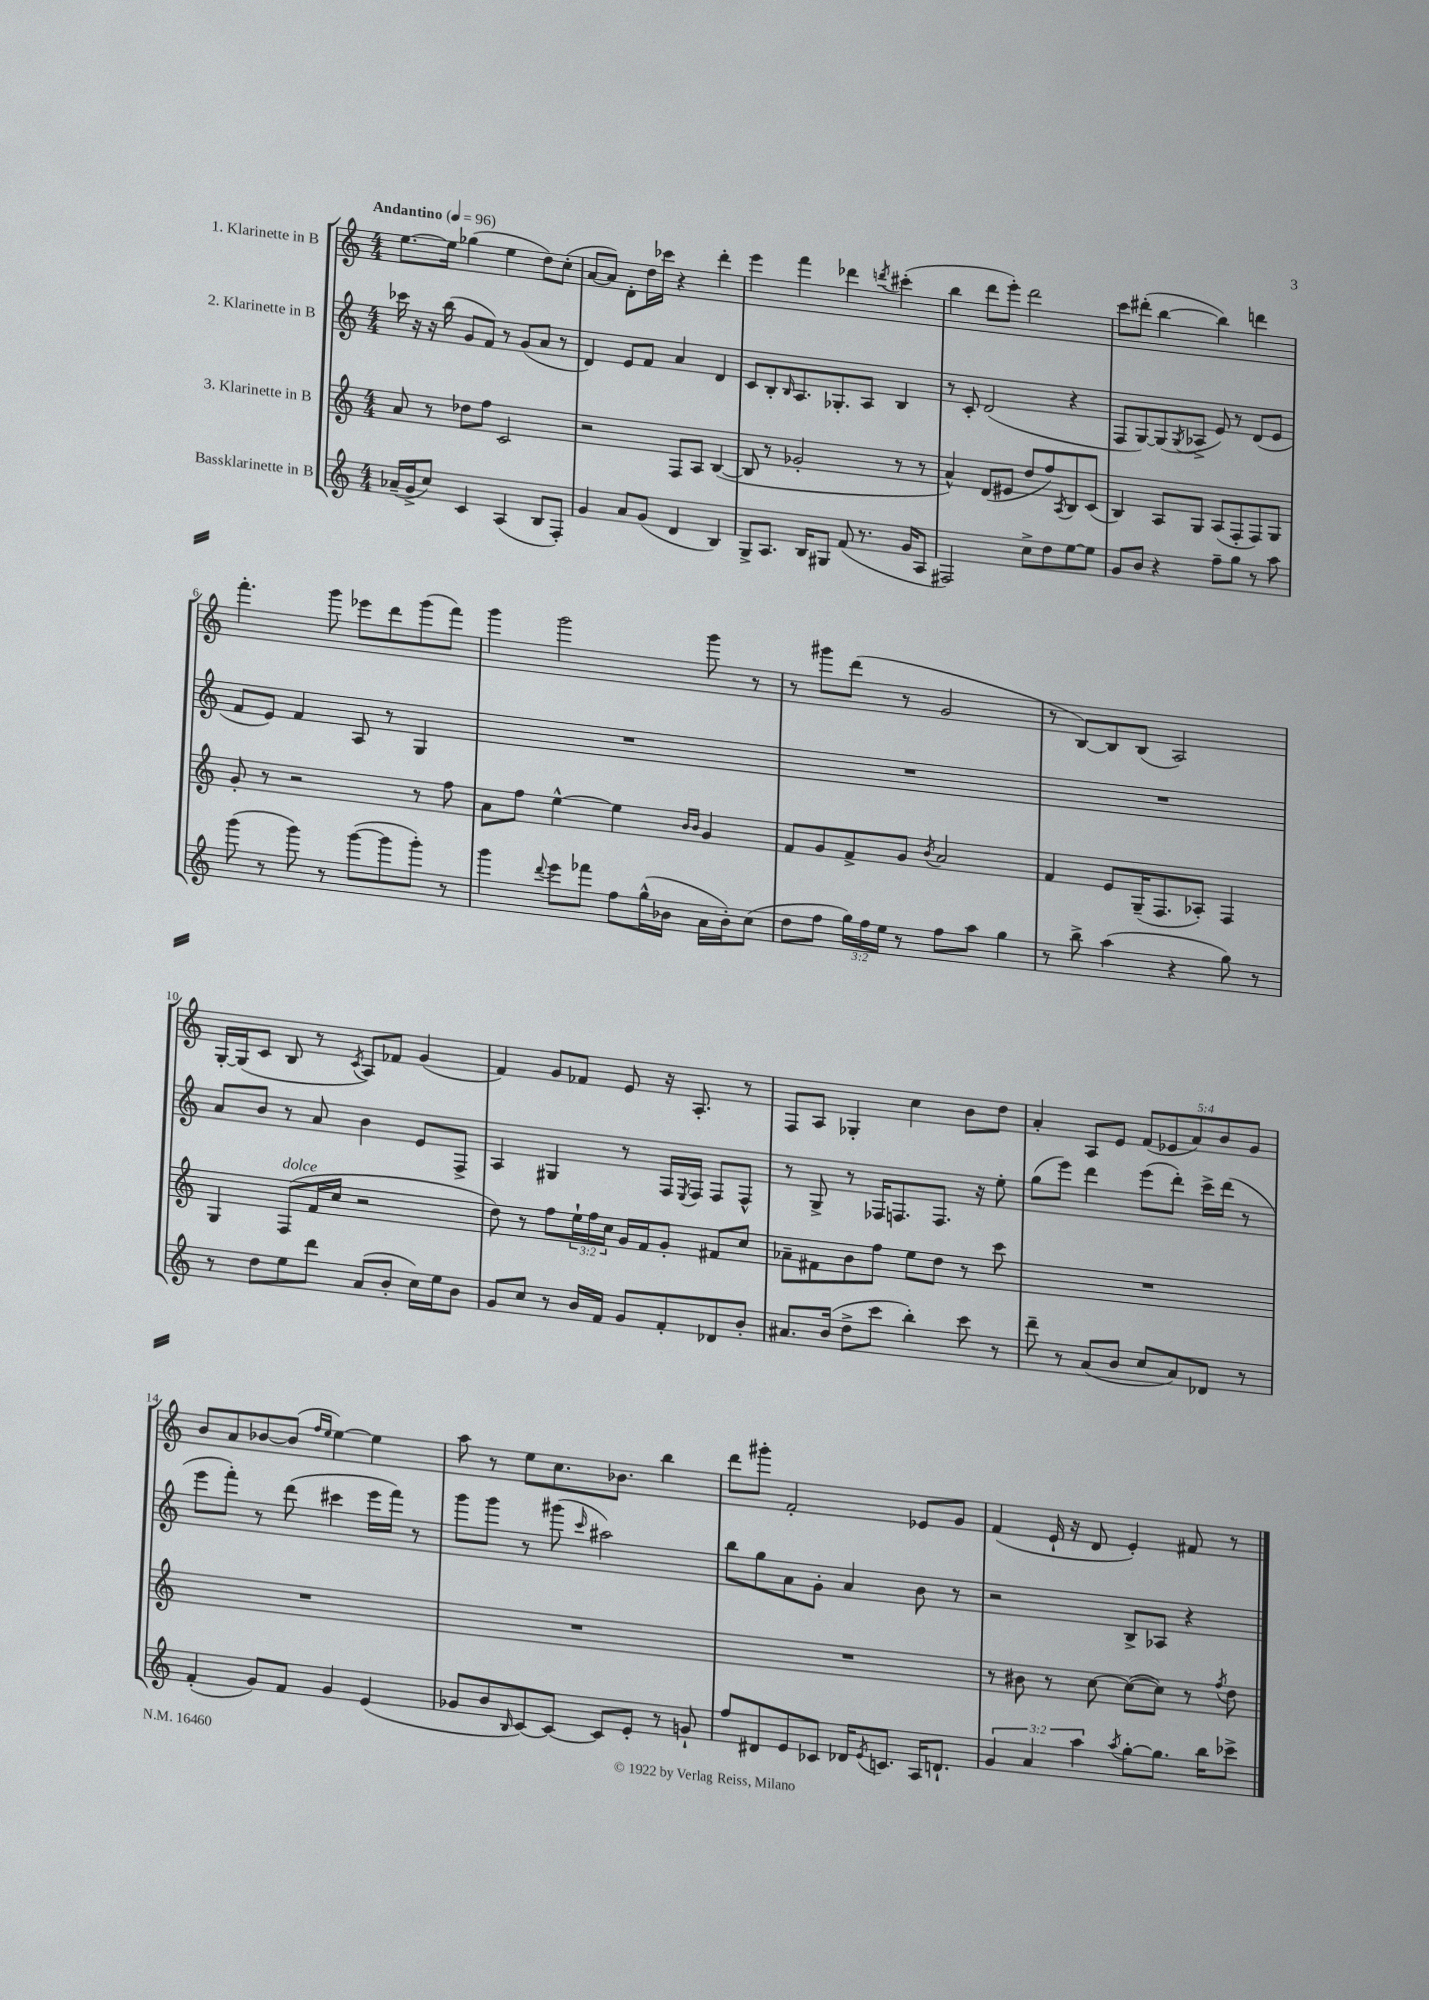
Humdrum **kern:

**kern	**kern	**kern	**kern
*staff4	*staff3	*staff2	*staff1
*clefG2	*clefG2	*clefG2	*clefG2
*k[]	*k[]	*k[]	*k[]
*M4/4	*M4/4	*M4/4	*M4/4
*MM96	*MM96	*MM96	*MM96
(16a-~/LL	8a/	16ccc-\	[8.ee\L
16g^/J	.	16r	.
8cc/J)	8r	16r	.
.	.	(16bb\	16ee\]Jk
4c/	8dd-\L	8g/L	(4gg-\
.	8ff\J	8f/J)	.
(4A/	2c/	8r	4ee\
.	.	(8g/L	.
8B/L	.	8a/J	8dd\L)
8F'/J)	.	8r	(8cc'\J
=	=	=	=
4g/	2r	4d/)	[8a/L
.	.	.	8a/]J)
8a/L	.	8e/L	8d'\L
(8g/J	.	8f/J	16dd\L
.	.	.	16ccc-\JJ
4d/	8F/L	4a/	4r
.	8A/J	.	.
4B/)	([4B/	4d/	4ddd'\
=	=	=	=
8G^/L	8B/]	8c/L	4eee\
8.A/J	8r	8B'/	.
.	.	16qqB/	.
.	2g-'/	8.A/	4fff\
16B/LK	.	.	.
8G#/J	.	.	.
.	.	8.G-'/	.
(8f/	.	.	4ddd-\
8.r	.	8A/J	.
.	.	.	8qddd/
.	8r	4B/	(4ccc#'\
16g/LK	.	.	.
8A/J	8r	.	.
=	=	=	=
2F#/)	4a^^/)	8r	4bb\
.	.	8c'/	.
.	(8d/L	(2d/	8ddd\L
.	8e#/J	.	8eee'\J)
8cc^\L	8dd/L	.	2ddd\
8dd\	8ff/)	.	.
.	8qA/	.	.
[8ee\	8B/	4r	.
8ee\]J	(8c/J	.	.
=	=	=	=
8g/L	4B/)	8F/L	8ccc\L
8b/J	.	[8G/)	(8ddd#'\J
4r	8A/L	(8G/]	[4bb\
.	.	8qG/	.
.	8G/J	8A-^/J	.
8ff~\L	(8A/L	8e/)	4bb\])
8gg\J	8F'/	8r	.
8r	8F/)	(8d/L	4ddd\
8aa\	8G/J	8e/J	.
=	=	=	=
(8ggg\	8g'/	8f/L	4.fff'\
8r	8r	8e/J)	.
8ggg\)	2r	4f/	.
8r	.	.	8ggg\
([8ggg\L	.	8A/	8eee-\L
8ggg\]	.	8r	8ddd\
8ggg'\J)	8r	4G/	(8ggg\
8r	8ff\	.	8fff\J)
=	=	=	=
4ggg\	8a\L	1r	4ggg\
.	8ff\J	.	.
8qqddd/	.	.	.
8eee\L	[4ee^^\	.	2ggg\
8fff-\J	.	.	.
8ff\L	4ee\]	.	.
(16gg^^\L	.	.	.
16b-\JJ	.	.	.
.	16qqb/LL	.	.
.	16qqb/JJ	.	.
16a\LL	4g/	.	8ggg\
16b-'\J)	.	.	.
(8cc\J	.	.	8r
=	=	=	=
8dd\L	8f/L	1r	8r
8ff\J	8g/	.	8ggg#\L
24gg\LL)	8f^/	.	(8ddd\J
24ff\	.	.	.
24ee\JJ	.	.	.
8r	8g/J	.	8r
.	8qb/	.	.
8ff\L	2a/	.	2g/
8aa\J	.	.	.
4gg\	.	.	.
=	=	=	=
8r	4f/	1r	8r
8bb^\	.	.	[8B/L)
(4aa\	8e/L	.	8B/]
.	(16G~/K	.	(8B/J
.	8.F/	.	.
4r	.	.	2A/)
.	8A-'/J)	.	.
8gg\)	4F/	.	.
8r	.	.	.
=	=	=	=
8r	4G/	8a/L	[16G'/LL
.	.	.	(16G/]J
8dd\L	.	8b/J	8c/J
8ee\	(8F/L	8r	8B/
8ddd\J	16f/L	8a/	8r
.	16cc/JJ	.	.
.	.	.	8qc/
(8a/L	2r	4b\	8A/L)
8b'/J	.	.	8f-/J
16cc\LL)	.	8e/L	(4g/
16ee\J	.	.	.
8b\J	.	8F^/J	.
=	=	=	=
8g/L	8dd\)	4A/	4f/)
8cc/J	8r	.	.
8r	8ff\L	4G#/	8g/L
16b/LL	24ee`\L	.	8f-/J
.	24ff\	.	.
16f/JJ	.	.	.
.	24cc\JJ	.	.
8g/L	16g/LL	8r	8e/
.	16f/J	.	.
8f'/	8g'/J	16F/LL	16r
.	.	8qE/	.
.	.	16F/JJ	8.A'/
8d-/	8f#/L	8F/L	.
8b'/J	8cc/J	8F^^/J	8r
=	=	=	=
8.a#/L	8a-~\L	8r	8F/L
.	8f#\	8G^/	8A/J
(16b/Jk	.	.	.
8dd^\L	8b\	8r	4G-'/
8ccc\J	8ff\J	16F-/LK	.
.	.	8.F/	.
4bb'\)	8ee\L	.	4cc\
.	8dd\J	8.F/J	.
8ccc\	8r	.	8b\L
.	.	16r	.
8r	8ccc\	8ee'\	8dd\J
=	=	=	=
8ddd~\	1r	(8gg\L	4a'/
8r	.	8eee\J)	.
(8a/L	.	4ddd\	8A/L
8b/J	.	.	8e/J
8cc/L	.	(8eee\L	(10f/L
.	.	.	10e-/
8a/)	.	8ddd'\J)	.
.	.	.	10a/)
8d-/J	.	16ccc^\LL	.
.	.	.	10b/
.	.	(16ddd\JJ	.
8r	.	8r	.
.	.	.	10g/J
=	=	=	=
(4f'/	1r	8eee\L	8b/L
.	.	8fff'\J)	8a/
8g/L)	.	8r	[8b-/
8f/J	.	(8ddd\	(8b-/]J
.	.	.	16qqff/LL
.	.	.	16qqee/JJ
4g/	.	4ccc#\	[4ee\)
(4e/	.	16eee\LL	4ee\]
.	.	16fff\JJ)	.
.	.	8r	.
=	=	=	=
8g-/L	1r	8ggg\L	8aa\
8b/	.	8ggg\J	8r
16qqB/	.	.	.
[8c/)	.	8r	8ee\L
8c/_J	.	(8ggg#\	8.cc\
.	.	16qqccc/	.
8c/]L	.	2aa#\)	.
.	.	.	8.b-\J
8e'/J	.	.	.
8r	.	.	4bb\
8g`/	.	.	.
=	=	=	=
8ff/L	1r	8bb\L	8ddd\L
8d#/	.	8gg\	8ggg#'\J
8e/	.	8a\	2f'/
8c-/J	.	8g'\J	.
16d-/LK	.	4a/	.
8qe/	.	.	.
8.c/J	.	.	.
16A/LK	.	8b\	8e-/L
8.d`/J	.	.	.
.	.	8r	8g/J
=	=	=	=
6g/	8r	2r	(4f/
.	8b#\	.	.
6a/	.	.	.
.	8r	.	16e`/
.	.	.	16r
6aa\	.	.	.
.	[8cc\	.	8d/
8qaa/	.	.	.
[8gg'\L	(8cc\_L	8B^/L	4e'/)
8.gg\]J	8cc\]J)	8A-/J	.
.	8r	4r	8f#/
16bb\LK	.	.	.
.	8qff/	.	.
8ccc-^\J	8dd\	.	8r
==	==	==	==
*-	*-	*-	*-
